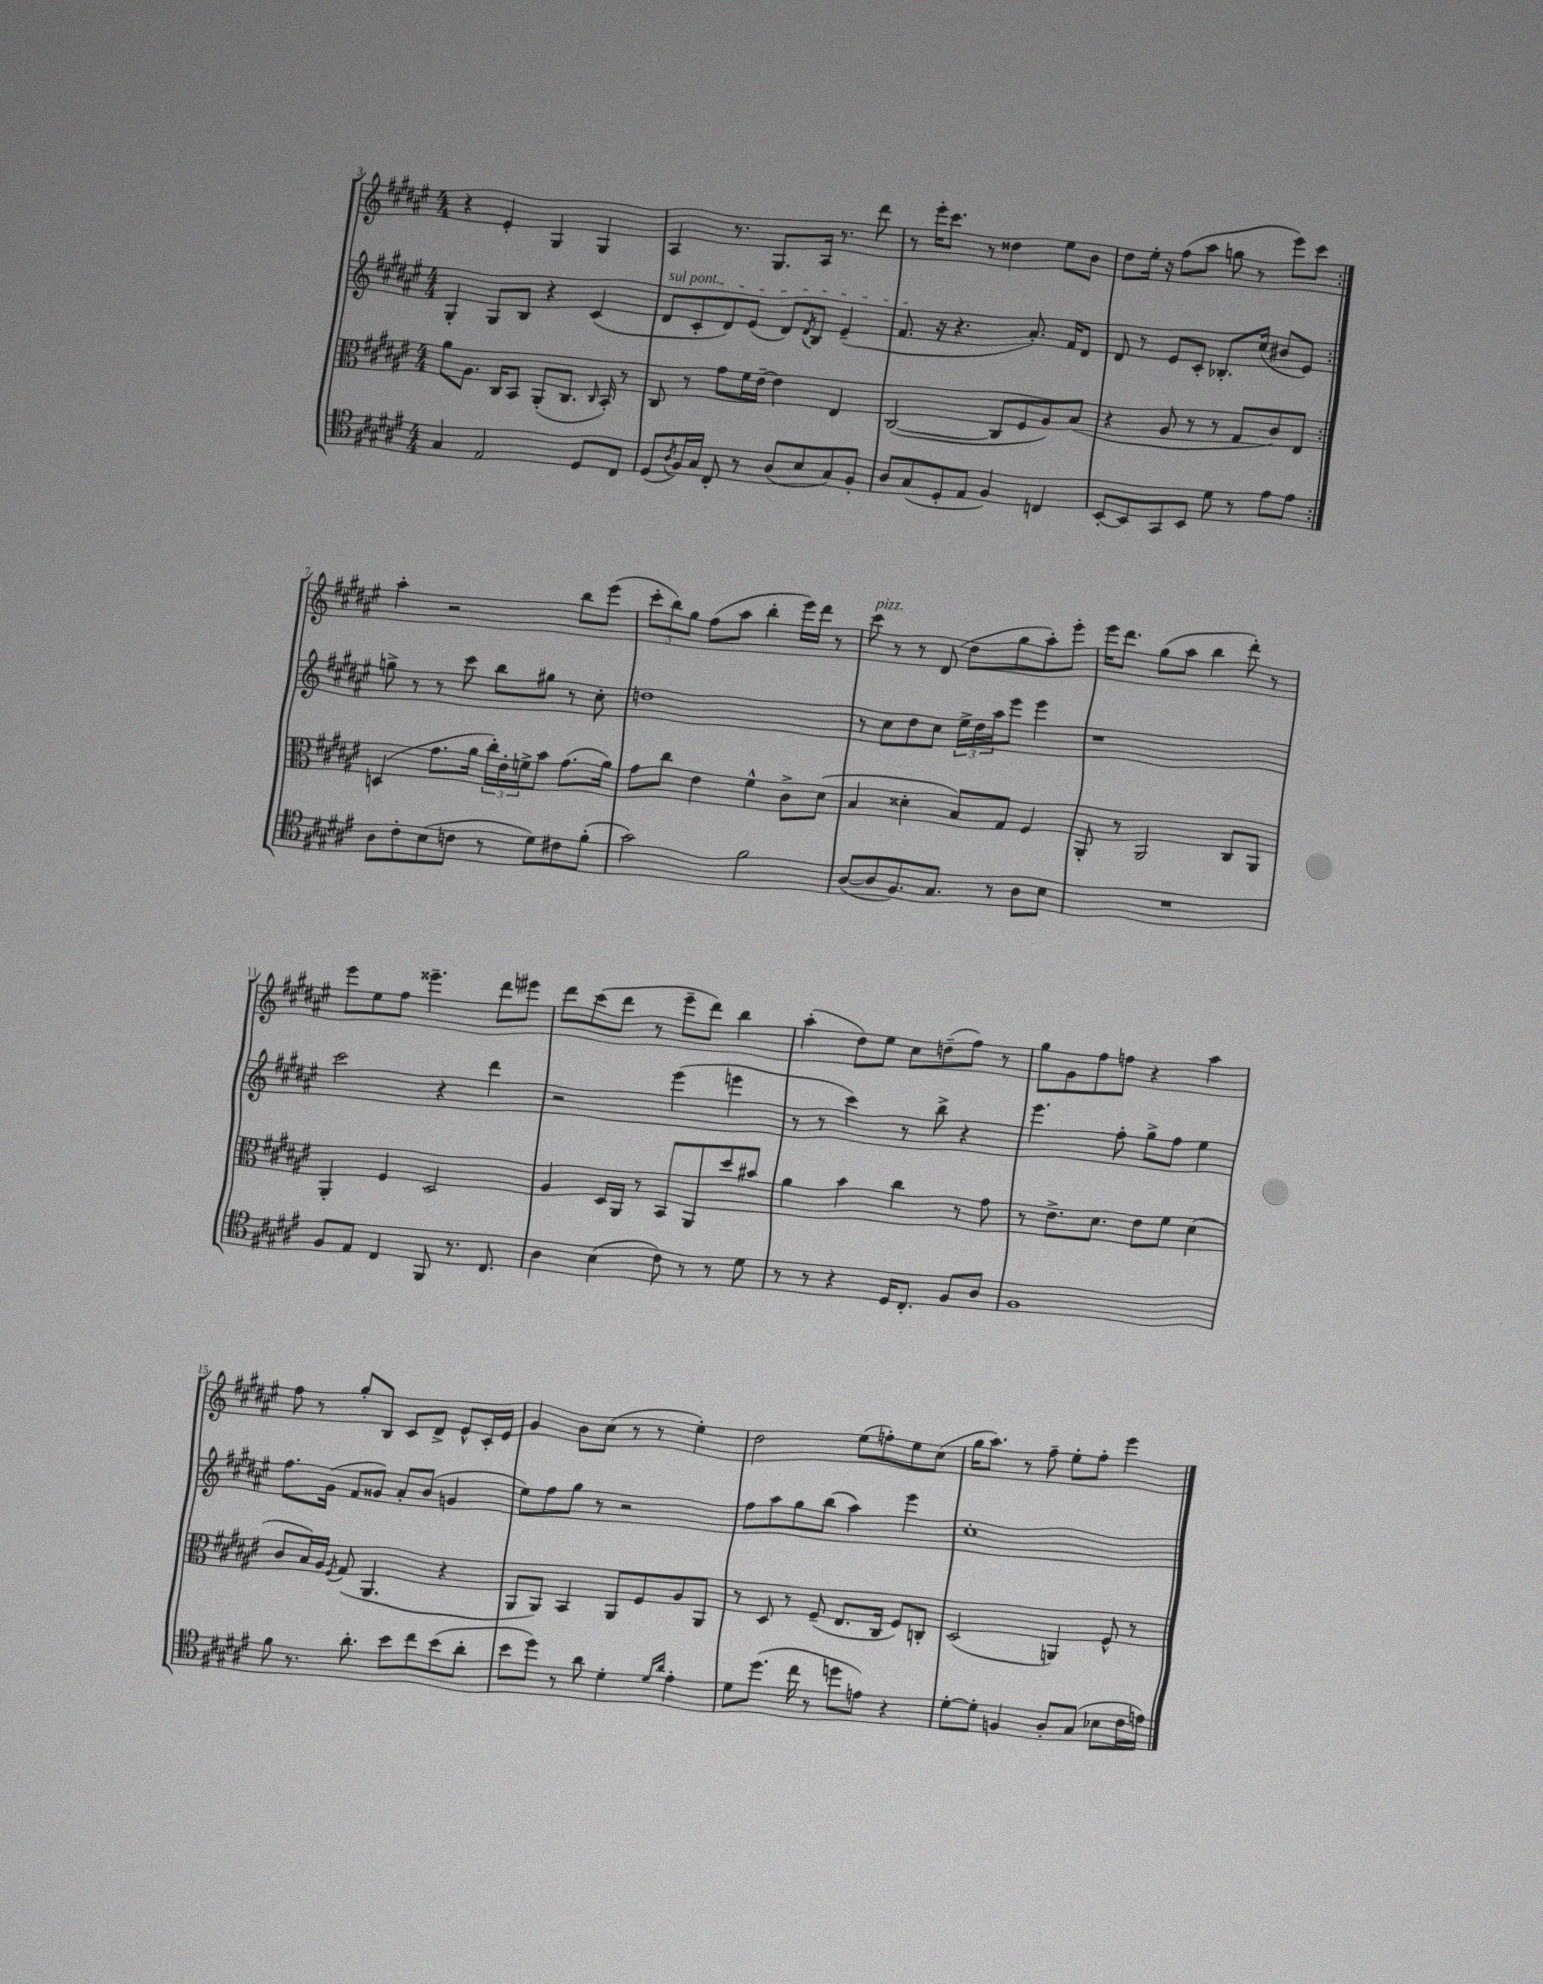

**kern	**kern	**kern	**kern
*staff4	*staff3	*staff2	*staff1
*clefC4	*clefC3	*clefG2	*clefG2
*k[f#c#g#d#a#e#]	*k[f#c#g#d#a#e#]	*k[f#c#g#d#a#e#]	*k[f#c#g#d#a#e#]
*M4/4	*M4/4	*M4/4	*M4/4
4G#	8a#	4G#'	4r
.	8.A#	.	.
2E#	.	8G#	4e#'
.	16C#	.	.
.	8BB	8B	.
.	(8AA#'	4r	4G#
.	8.C#	.	.
8D#	.	(4c#	4G#
.	16qqC#	.	.
.	16BB')	.	.
8C#	8r	.	.
=	=	=	=
(8D#	8C#	8d#	4A#
8qA#	.	.	.
16F#)	8r	8c#'	.
16G#	.	.	.
8C#'	8g#	8d#)	8.r
8r	16f#	(8e#	.
.	[16e#~	.	8.G#
(8A#	4e#]	8d#)	.
.	.	8qd#	.
8B	.	8B	16A#
.	.	.	8.r
8G#)	4E#	(4e#~	.
8F#'	.	.	8ddd#
=	=	=	=
8A#	([2C#	8.f#	8r
(8G#	.	.	16eee#'
.	.	16r	8.ccc#
8D#'	.	4.r	.
8E#	.	.	8r
4F#)	8C#]	.	4dd##
.	8F#	8.a#')	.
4C	8A#)	.	8ee#
.	.	16f#	.
.	(8B	8d#	8b
=	=	=	=
[8BB'	4r	8d#	8dd#
8BB]	.	8r	16ee#'
.	.	.	16r
8GG#	8A#	8e#	(8ff#
8BB	8r	8c#'	8aa#
8d#	8r	8.B-'	8gg
8r	8G#	.	8r
.	.	(16cc#	.
8e#	8c#)	8b#	8eee#)
8e#	8E#	8e#)	8ccc#
=:|!	=:|!	=:|!	=:|!
8A#	(4D	8gg^	4aa#'
8c#'	.	8r	.
(8B	8.g#	8r	2r
8c	.	8ccc#	.
.	16a#	.	.
8r	24cc#')	8bb	.
.	24e#'	.	.
.	24f^	.	.
8d#)	8b	8gg#	.
8c#	(8.g#	8r	8bb
(8f#'	.	8cc#'	(8eee#
.	16a#)	.	.
=	=	=	=
2g#)	8g#	1dd	12ccc#'
.	.	.	12bb)
.	8cc#	.	.
.	.	.	12gg#
.	4e#	.	(8ff#
.	.	.	8aa#
2f#	4f#^^	.	4bb'
.	8c#^	.	16eee#)
.	.	.	16ddd#
.	(8d#	.	8r
=	=	=	=
([8A#	4B	8r	8ccc#
8A#]	.	8cc#	8r
8.F#)	4d##'	8dd#	8r
.	.	8cc#	(8d#
8.G#	.	.	.
.	8B)	24ee#^	8dd#
.	.	24dd#	.
.	.	24aa#	.
8r	8G#	8eee#	8gg#
8A#	4F#	4eee#	8aa#')
8B	.	.	8eee#'
=	=	=	=
1r	8AA#'	1r	16eee#
.	.	.	8.ddd#
.	8r	.	.
.	2AA#	.	(8gg#
.	.	.	8aa#
.	.	.	4bb
.	8C#	.	8ddd#')
.	8AA#	.	8r
=	=	=	=
8F#	4AA#'	2ccc#	8eee#
8E#	.	.	8ee#
4C#	4F#	.	8ff#
.	.	.	4.eee##~
8FF#	2D#	4r	.
8.r	.	.	.
.	.	4ddd#	8ddd#
8.C#	.	.	.
.	.	.	8eee#
=	=	=	=
4A#	4A#	2r	8ddd#
.	.	.	(8ccc#
(4B	16D#	.	8ddd#
.	16AA#	.	.
.	8r	.	8r
8c#)	8BB	(4eee#	8eee#~
8r	8AA#	.	8ddd#)
8r	8dd#	4eee	4bb
8d#	8b#	.	.
=	=	=	=
8r	4a#	8r	(4aa#'
8r	.	8r	.
4r	4b	4ccc#)	8dd#)
.	.	.	8ee#
16D#	4cc#	8r	8cc#
8.C#'	.	.	.
.	.	8bb^	(8dd~
8F#	8r	4r	8ff#)
8A#	8g#	.	8r
=	=	=	=
1F#	8r	4.eee#	8gg#
.	8.e#^	.	8g#
.	.	.	8ff#
.	8.d#	.	.
.	.	8ff#'	8ff
.	8e#	8gg#^	4r
.	8f#	8ff#	.
.	(4d#	4ee#	4aa#
=	=	=	=
8f#	8c#	8.ff#	8ff#
8.r	16B)	.	8r
.	16A#	(16g#	.
.	8qF#	.	.
.	(8G#	8f#	8gg#'
8.a#'	.	.	.
.	4.AA#	8g##)	8B
8b	.	8a#'	8c#
8cc#	.	(8b	8d#^
(8b	4r	4g	8e#^^
8a#'	.	.	16c#'
.	.	.	16e#
=	=	=	=
8b	8AA#	8ee#)	4g#
8dd#)	8AA#)	8ff#	.
8r	4BB	8gg#	8b
8a#	.	8r	(8cc#
4d#'	8AA#	2r	8r
.	8F#	.	8r
16qqd#	.	.	.
16qqa#	.	.	.
4e#'	8A#	.	4ee#')
.	8AA#	.	.
=	=	=	=
8d#	8r	8ff#	2dd#
(8.dd#	8D#	8aa#	.
.	8r	8gg#	.
16cc#	.	.	.
8r	(8F#~	(8bb	.
8dd	8.E#	4aa#)	(8ee#
8e)	.	.	8ff')
.	16C#	.	.
4r	8F#)	4eee#	8ee#
.	8C'	.	(8cc#
=	=	=	=
[8d#'	(2D#	1cc#'	16gg#
.	.	.	8.aa#)
8d#']	.	.	.
4F	.	.	8r
.	.	.	8ff#~
8A#'	4AA)	.	8ee#'
(8G#	.	.	8ff#'
8B-	8F#^^	.	4eee#
16c#	8r	.	.
16e)	.	.	.
==	==	==	==
*-	*-	*-	*-
